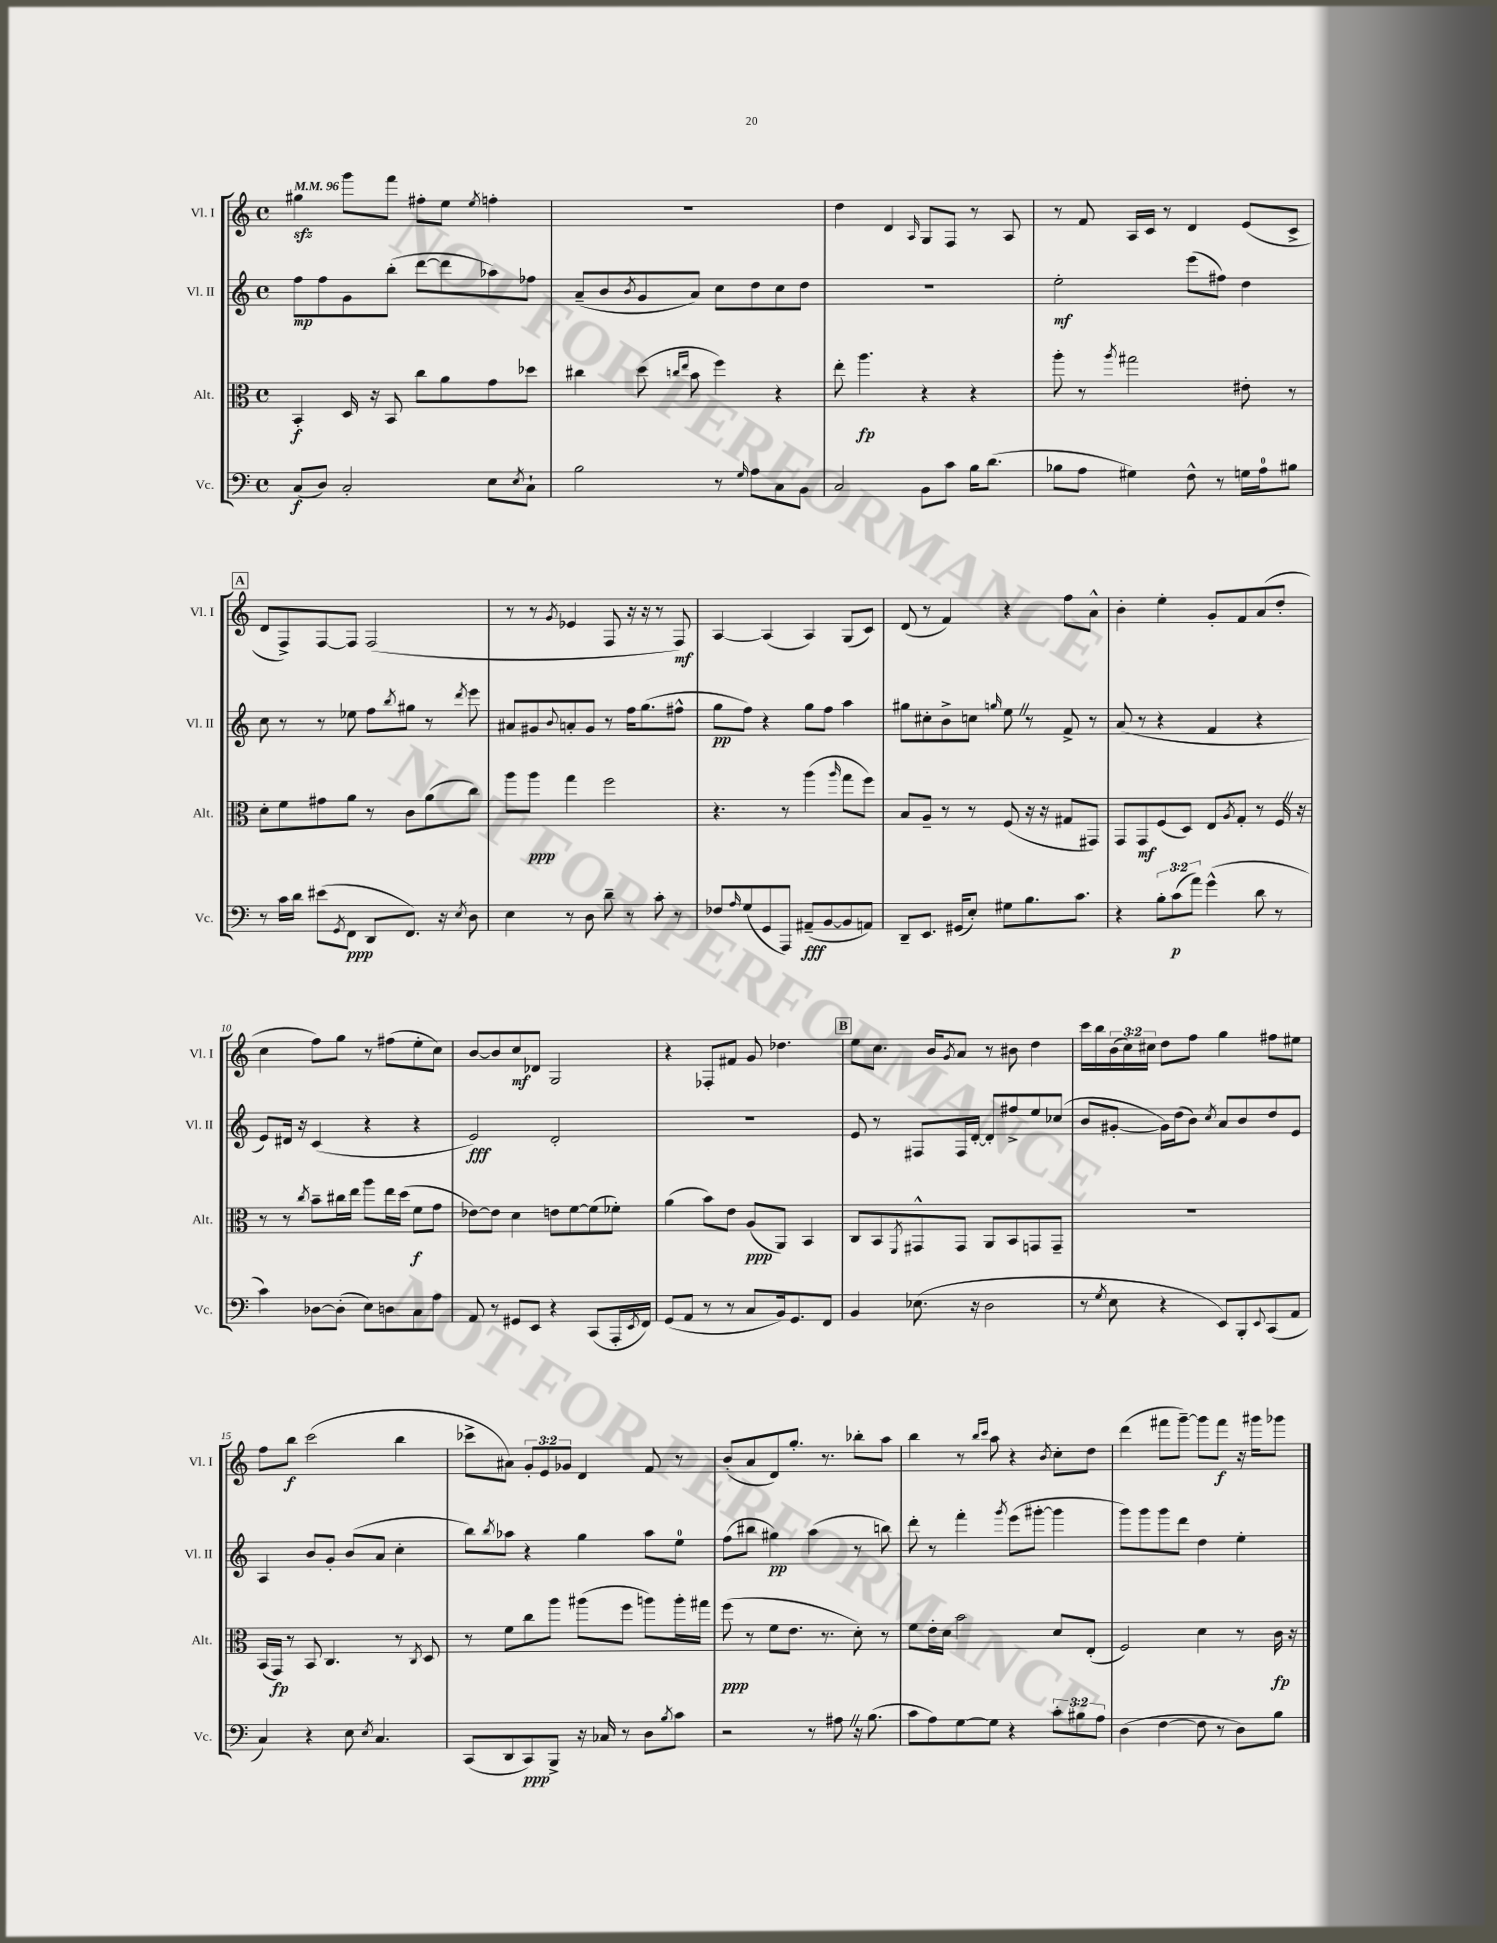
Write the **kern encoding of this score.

**kern	**kern	**kern	**kern
*staff4	*staff3	*staff2	*staff1
*clefF4	*clefC3	*clefG2	*clefG2
*k[]	*k[]	*k[]	*k[]
*M4/4	*M4/4	*M4/4	*M4/4
*met(c)	*met(c)	*met(c)	*met(c)
*MM96	*MM96	*MM96	*MM96
(8C	4BB'	8ff	4gg#
8D)	.	8ff	.
2C'	16D	8g	8ggg
.	16r	.	.
.	8BB	(8bb'	8fff
.	8cc	[8ddd	8ff#'
.	8a	8ddd]	8ee
.	.	.	8qee
8E	8g	8aa-)	4ff'
8qE	.	.	.
8C`	8dd-	8ff-	.
=	=	=	=
2B	4cc#	(8a~	1r
.	.	8b	.
.	.	8qb	.
.	(8dd	8g	.
.	16qqcc	.	.
.	16qqee	.	.
.	8b	8a)	.
8r	4ff)	8cc	.
16qqG	.	.	.
8A	.	8dd	.
8C	4r	8cc	.
8BB	.	8dd	.
=	=	=	=
2C	8ee'	1r	4dd
.	4.aa	.	.
.	.	.	4d
.	.	.	16qqA
8BB	4r	.	8G
8c	.	.	8F
16B	4r	.	8r
(8.d	.	.	.
.	.	.	8A
=	=	=	=
8B-	8aa'	2ee'	8r
8A	8r	.	8f
.	8qaa	.	.
4G#)	2gg#	.	16A
.	.	.	16c
.	.	.	8r
8F^^	.	(8eee	4d
8r	.	8ff#)	.
16G	8e#'	4dd	(8e
16A	.	.	.
8B#	8r	.	8c^
=	=	=	=
8r	8d'	8cc	8d
16c	8f	8r	8F^)
16d	.	.	.
(8e#	8g#	8r	[8F
8qGG	.	.	.
8FF	8a	8ee-	8F]
8DD	8r	8ff	(2F
.	.	8qbb	.
8.FF)	8c	8gg#	.
.	(8a	8r	.
16r	.	.	.
8qE	.	8qddd	.
8D	8cc)	8eee	.
=	=	=	=
4E	8aa	8a#	8r
.	8aa	8g#	8r
.	.	8qqb	8qg
8r	4gg	8a'	4e-
8D	.	8g#	.
8d~	2ff	8r	8F
8r	.	16ff	16r
.	.	(8.gg	16r
8c'	.	.	8r
8r	.	8ff#^^	8F)
=	=	=	=
8F-	4.r	8gg	[4A
16qqA	.	.	.
(8G	.	8ff)	.
8GG	.	4r	(4A]
8AAA)	8r	.	.
(8AA#~	(4aa	8gg	4A)
[8BB	.	8ff	.
.	16qqaa	.	.
8BB]	8gg	4aa	(8G
8AA)	8ff)	.	8c)
=	=	=	=
8DD~	8B	8gg#	(8d
8.EE	8A~	8cc#'	8r
.	8r	8b^	4f)
(16GG#	.	.	.
8E')	8r	8cc	.
.	.	16qqgg	.
8G#	(8F	8ee	4r
8.B	16r	8r	.
.	16r	.	.
.	8G#	8f^	8ff
8.c	.	.	.
.	8GG#)	8r	8a^^
=	=	=	=
4r	8GG	(8a	4b'
.	8GG	8r	.
12B'	(8F	4r	4ee'
(12c	.	.	.
.	8D)	.	.
12a)	.	.	.
(4g^^	8E	4f	8g'
.	8qA	.	.
.	8G'	.	8f
8d	8r	4r	(8a
8r	16F	.	8dd'
.	16r	.	.
=	=	=	=
4c)	8r	8e)	4cc
.	8r	16d#	.
.	.	16r	.
.	8qcc	.	.
[8D-	8b~	(4c	8ff)
(8D-']	16cc#	.	8gg
.	16ee	.	.
8E)	8aa	4r	8r
8D	16ee	.	(8ff#
.	(16dd	.	.
8C	8f	4r	8ee'
8A	8g	.	8cc)
=	=	=	=
8AA	[8e-)	2e)	[8b
8r	8e-]	.	8b]
8GG#	4d	.	8cc
8EE	.	.	8d-
4r	8e	2d'	2G
.	[8f	.	.
(8CC	(8f]	.	.
16AAA'	8f-')	.	.
8qEE	.	.	.
16FF)	.	.	.
=	=	=	=
(8GG	(4a	1r	4r
8AA	.	.	.
8r	8b)	.	8F-'
8r	8e	.	8f#
8C	(8A	.	8g
16BB)	8AA)	.	4.dd-
8.GG	.	.	.
.	4BB	.	.
8FF	.	.	.
=	=	=	=
4BB	8C	8e	8ee
.	8BB	8r	8.cc
.	8qFF	.	.
(8.E-	8GG#^^	8F#	.
.	.	.	16b
.	.	.	8qg
.	8GG#	16F#	8a
16r	.	[16d'	.
2D	8AA	8d']	8r
.	8BB	8ff#^	8b#
.	8GG	8ee	4dd
.	8GG~	(8cc-	.
=	=	=	=
8r	1r	8b	16ccc
.	.	.	16bb
8qG	.	.	.
8E	.	[8g#'	(24b
.	.	.	24cc)
.	.	.	24cc#
4r	.	16g#])	8dd
.	.	(16dd	.
.	.	8b)	8ff
.	.	8qcc	.
8EE)	.	8a	4gg
8BBB'	.	8b	.
8qqEE	.	.	.
(8CC	.	8dd	8ff#
8AA	.	8e	8ee#
=	=	=	=
4C)	(16BB	4A	8ff
.	16GG)	.	.
.	8r	.	8bb
4r	8BB	8b	(2ccc
.	4.C	8g'	.
8E	.	(8b	.
8qE	.	.	.
4.C	.	8a	.
.	8r	4cc'	4bb
.	8qC	.	.
.	8D	.	.
=	=	=	=
(8CC	8r	8bb)	8ccc-^
.	.	8qbb	.
8DD	8f	8aa-	8a#)
8CC)	8cc	4r	12g'
.	.	.	12e
8BBB^	8aa	.	.
.	.	.	12g-
16r	(8aa#	4gg	4d
16C-	.	.	.
8r	8ff	.	.
8D	8aa)	8aa-	8f
8qB	.	.	.
8c	16aa'	8ee	8r
.	16gg#	.	.
=	=	=	=
2r	(8ff	(8ff	(8b'
.	8r	8bb#	8a
.	8f	4gg#)	8d)
.	8.e	.	8.gg'
8r	.	(4aa	.
.	8.r	.	8.r
8A#	.	.	.
16r	8d')	8r	8bb-'
(8.B	.	.	.
.	8r	8bb)	8aa
=	=	=	=
8c	8f	8ddd'	4bb
8A)	16e'	8r	.
.	16d	.	.
[8G	2b	4fff'	8r
.	.	.	16qqbb
.	.	.	16qqccc
8G]	.	.	8aa
.	.	8qggg	.
4r	.	(8eee	4r
.	.	[8ggg#'	.
.	.	.	8qb
12c'	8d	4ggg#]	8cc'
12B#	.	.	.
.	(8E'	.	8dd
12A	.	.	.
=	=	=	=
(4D	2F)	8ggg)	(4ddd
.	.	8ggg	.
[4F	.	8ggg	8fff#
.	.	8ddd	[8ggg~)
8F]	4d	4dd	8ggg]
8r	.	.	8fff#
8D)	8r	4ee'	16r
.	.	.	16ggg#
8B	16c	.	8ggg-
.	16r	.	.
==	==	==	==
*-	*-	*-	*-
